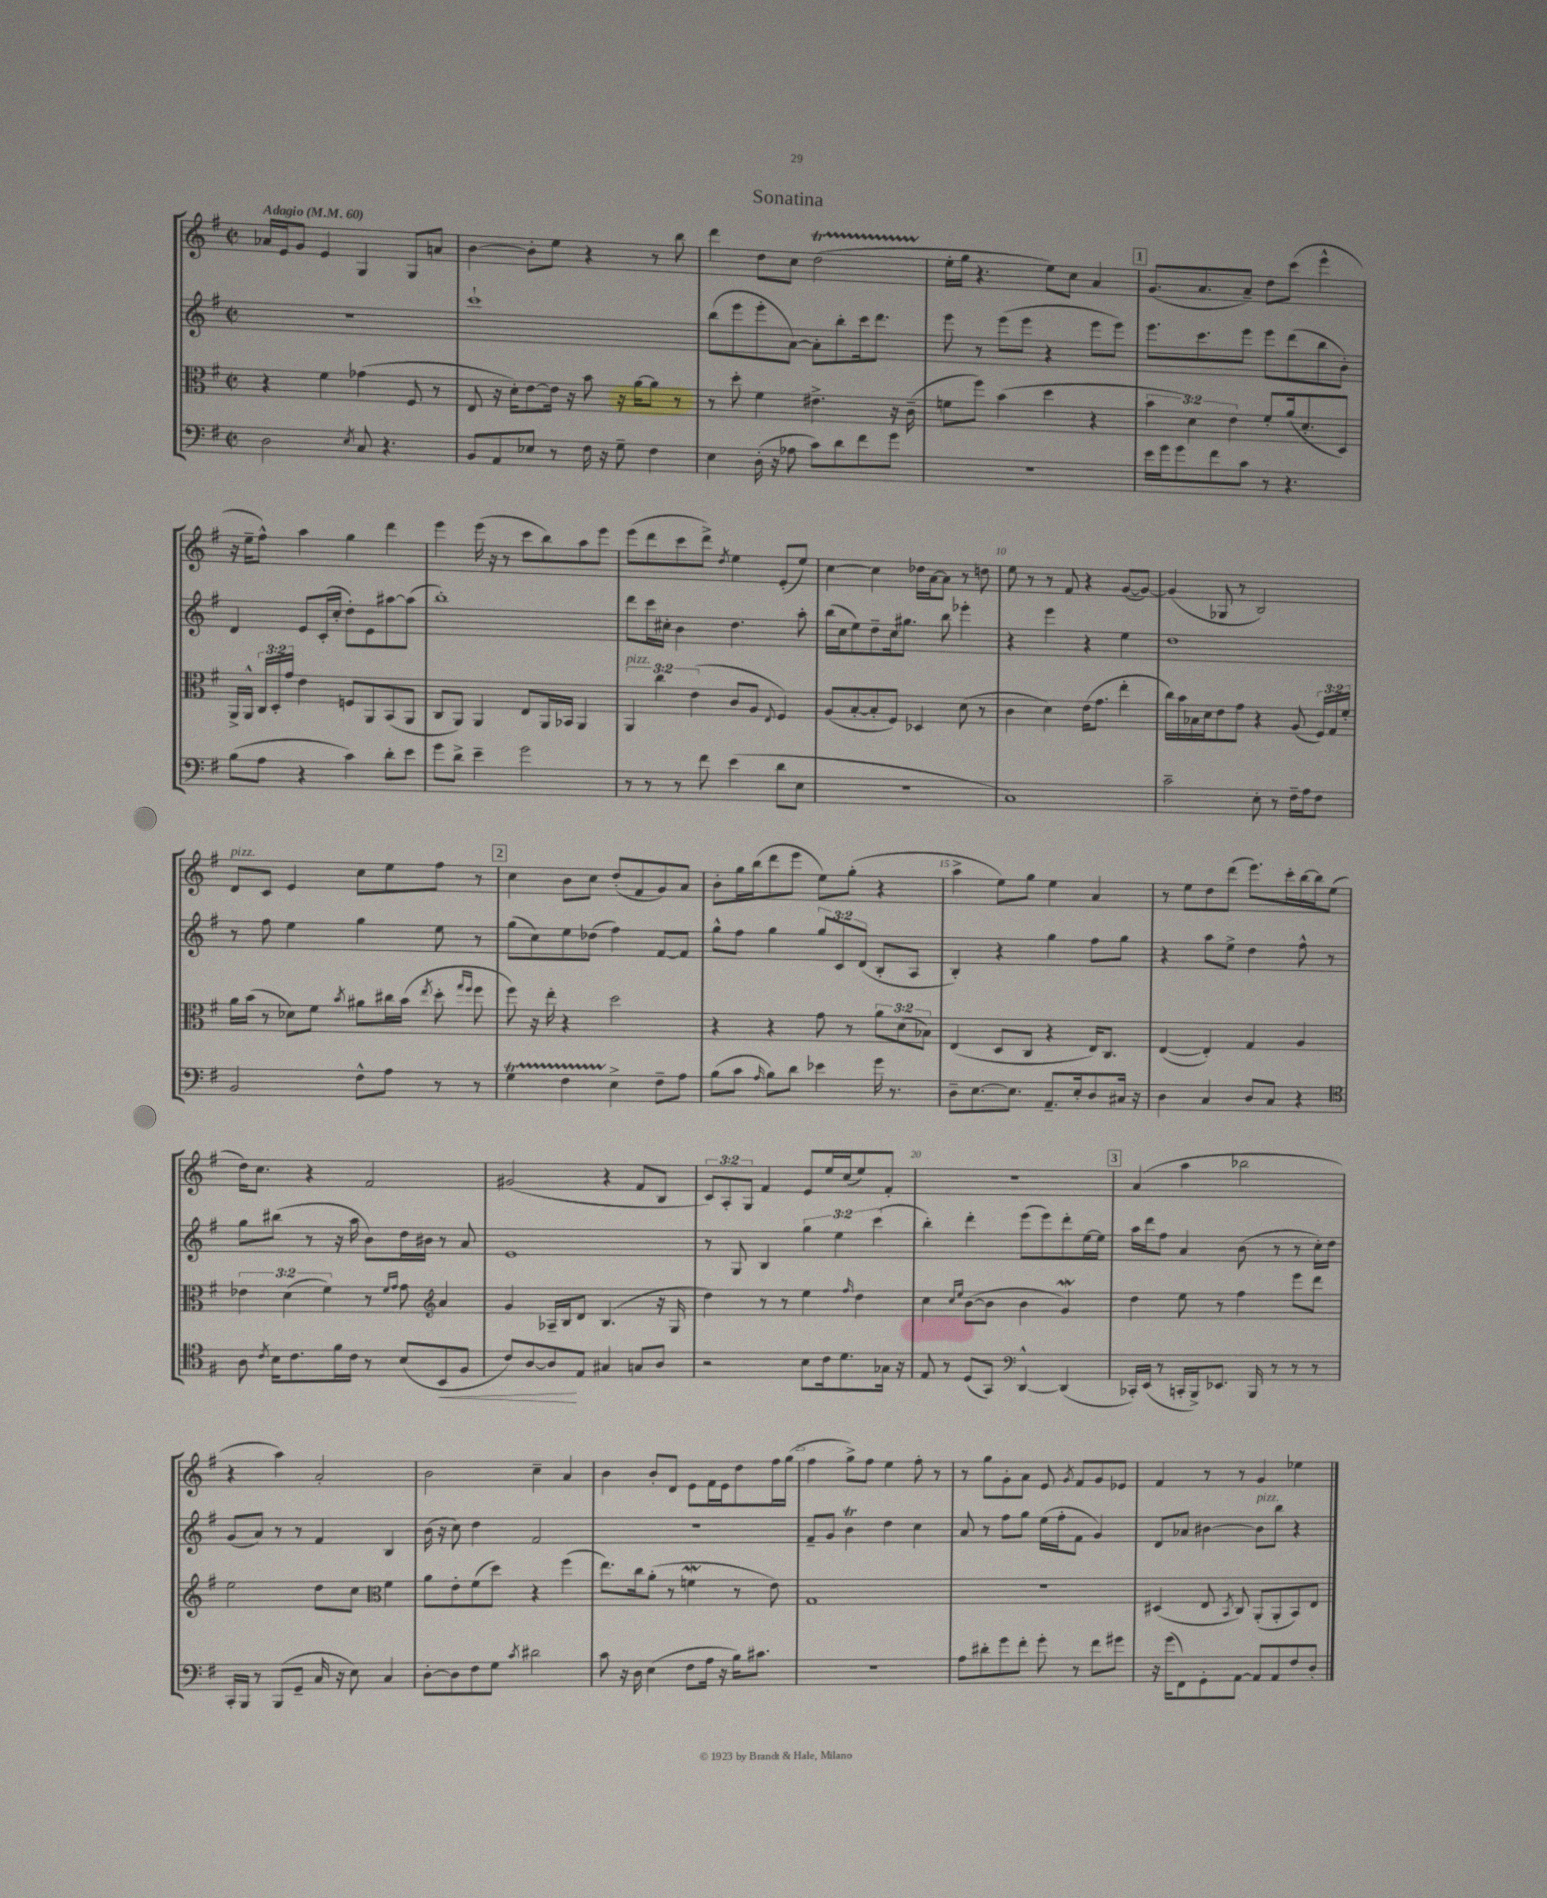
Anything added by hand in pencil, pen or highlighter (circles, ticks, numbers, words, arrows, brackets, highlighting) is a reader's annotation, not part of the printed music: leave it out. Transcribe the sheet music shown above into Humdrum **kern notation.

**kern	**dynam	**kern	**kern	**kern
*part4	*part4	*part3	*part2	*part1
*staff4	*staff4	*staff3	*staff2	*staff1
*clefF4	*	*clefC3	*clefG2	*clefG2
*k[f#]	*	*k[f#]	*k[f#]	*k[f#]
*M2/2	*	*M2/2	*M2/2	*M2/2
*met(c|)	*	*met(c|)	*met(c|)	*met(c|)
*MM60	*	*MM60	*MM60	*MM60
=1	=1	=1	=1	=1
!	!	!	!	!LO:TX:a:B:t=Adagio
2D\	.	4r	1r	16a-X/LL
.	.	.	.	16e/J
.	.	.	.	8g/J
.	.	4f#\	.	4e/
8qE/	.	.	.	.
8C/	.	(4g-X\	.	4G/
4.r	.	.	.	.
.	.	8F#/	.	8G/L
.	.	8r	.	8an/J
=2	=2	=2	=2	=2
8BB/L	.	8E/	1ccc`	[4b\
8AA/	.	16r	.	.
.	.	16d'\KL)	.	.
8E-X/J	.	[8e\	.	8b'\L]
8r	.	16e\Jk]	.	8ee\J
.	.	16r	.	.
16F#\	.	8b\	.	4r
16r	.	.	.	.
8G~\	.	16r	.	.
.	.	[16a\KL	.	.
4F#\	.	8a\J]	.	8r
.	.	8r	.	8bb\
=3	=3	=3	=3	=3
4E\	.	8r	(8bb\L	4ddd\
.	.	8dd'\	8eee\	.
(16D'\	.	4f#\	8eee'\	8dd\L
16r	.	.	.	.
8A-X\	.	.	[8a\J)	8cc\J
8c\L)	.	4.e#X^\	8a'\L]	(2ddT\
8d\	.	.	8bb'\	.
8f#\	.	.	16ccc\k	.
.	.	.	8.ddd\J	.
8g\J	.	16r	.	.
.	.	(16c~\	.	.
=4	=4	=4	=4	=4
1r	.	8fn\L	8eee\	16ee'\LL
.	.	.	.	16gg\JJ
.	.	8ff#\J)	8r	4.r
.	.	(4b\	(8eee\L	.
.	.	.	8eee\J	.
.	.	4dd\	4r	8ee\L)
.	.	.	.	8cc\J
.	.	4r	8eee\L	4a/
.	.	.	8eee\J)	.
!!LO:REH:place=s1:t=1
=5	=5	=5	=5	=5
16e\LL	.	6b\	8.eee\L	(8.g/L
16g\J	.	.	.	.
8g\	.	.	.	.
.	.	6d\)	.	.
.	.	.	8.ccc\	8.a/
8f#\	.	.	.	.
.	.	6e\	.	.
8c\J	.	.	8eee\J	8a~/J)
8r	.	8f#'/L	8eee\L	8dd\L
4.r	.	(16a/k	(8ddd\	(8ccc\J
.	.	8.d'/	.	.
.	.	.	8bb\	4eee^^\
.	.	8D/J)	8b'\J)	.
!!LO:LB:g=z
=6	=6	=6	=6	=6
(8B\L	.	16AA^/LL	4d/	16r
.	.	16AA^^/JJ	.	16ee~\KL
8A\J	.	24C/LL	.	8ff#^^\J)
.	.	24D'/	.	.
.	.	24g/JJ	.	.
4r	.	4e\	8e/L	4aa\
.	.	.	(16c'/L	.
.	.	.	16cc'/JJ	.
4c\)	.	8Fn/L	8dd'\L)	4gg\
.	.	8AA/	8e\	.
8d'\L	.	(8BB/	[8aa#X\	4ddd\
8e\J	.	8AA/J	(8aa#\J]	.
=7	=7	=7	=7	=7
8g\L	.	8C/L	1bb')	4eee\
8d^\J	.	8AA/J)	.	.
4e~\	.	4AA/	.	(16eee\
.	.	.	.	16r
.	.	.	.	8r
2g\	.	8E/L	.	8ccc\L
.	.	16AA/L	.	8bb\)
.	.	16BB-X/JJ	.	.
.	.	4AA/	.	8aa\
.	.	.	.	8eee\J
=8	=8	=8	=8	=8
!	!	!LO:TX:a:i:t=pizz.	!	!
8r	.	6AA/	8ddd\L	(8eee\L
8r	.	.	16ccc\L	8ddd\
.	.	6cc\	.	.
.	.	.	16cc#X'\JJ	.
8r	.	.	4b\	8ccc\
.	.	(6e\	.	.
8f#\	.	.	.	8ddd^\J)
.	.	.	.	8qdd/
(4e\	.	8c/L	4.dd\	4ee\
.	.	8A/J	.	.
.	.	8qqE/	.	.
8d\L	.	4F#/)	.	(8e'/L
8E\J	.	.	8aa'\	8ee/J)
=9	=9	=9	=9	=9
1r	.	(8A/L	(16bb\LL	[4cc\
.	.	.	16cc\J	.
.	.	[8B'/	8ee\)	.
.	.	8B'/]	8dd~\	4cc\]
.	.	8F#/J)	16cc\k	.
.	.	.	8.gg#X\J	.
.	.	4D-X/	.	16dd-X\LL
.	.	.	.	[16a\J
.	.	.	8bb\	8a\J]
.	.	(8d\	4eee-X'\	8r
.	.	8r	.	8ddn\
=10	=10	=10	=10	=10
1C)	.	4c\	4r	8ee\
.	.	.	.	8r
.	.	4d\)	4eee\	8r
.	.	.	.	8f#/
.	.	(16e\KL	4r	4r
.	.	8.g\J	.	.
.	.	4ee'\	4ee\	([8g/L
.	.	.	.	8g/J_)
=11	=11	=11	=11	=11
2c~\	.	16cc\LL)	1dd	(4g/]
.	.	16b\	.	.
.	.	16B-X\	.	.
.	.	16d\J	.	.
.	.	8e\	.	8G-X/
.	.	8g\J	.	8r
8E'\	.	4r	.	2B/)
8r	.	.	.	.
16F#~\LL	.	(8A/	.	.
16A\J	.	.	.	.
8F#\J	.	24F#/LL)	.	.
.	.	24G/	.	.
.	.	24f#'/JJ	.	.
!!LO:LB:g=z
=12	=12	=12	=12	=12
!	!	!	!	!LO:TX:a:i:t=pizz.
2BB/	.	16a\LL	8r	8d/L
.	.	(16b\JJ	.	.
.	.	8r	8ff#\	8c/J
.	.	8d-X\L)	4ee\	4e/
.	.	8f#\J	.	.
.	.	8qb/	.	.
8F#^^\L	.	8a#X\L	4gg\	8cc\L
8A\J	.	16cc#X\L	.	8ee\
.	.	(16b\JJ	.	.
.	.	8qee/	.	.
8r	.	8dd'\	8ee\	8ff#\J
.	.	16qqgg/LL	.	.
.	.	16qqff#/JJ	.	.
8r	.	8ff#\	8r	8r
!!LO:REH:place=s1:t=2
=13	=13	=13	=13	=13
4GT\	.	8ff#\)	(8gg\L	4cc\
.	.	16r	8cc\)	.
.	.	16ee'\	.	.
4F#TTT\	.	4r	8ee\	8b\L
.	.	.	(8dd-X\J	8cc\J
4E^\	.	2dd\	4ff#\)	(8dd'/L
.	.	.	.	8f#/
8F#~\L	.	.	[8f#/L	8g/)
8A\J	.	.	8f#/J]	8a/J
=14	=14	=14	=14	=14
(8B\L	.	4r	8gg^^\L	8b'\L
8c\J	.	.	8ff#\J	16gg\L
.	.	.	.	(16bb\J
16qqA/	.	.	.	.
8B\L)	.	4r	4gg\	8ddd\
8d\J	.	.	.	8eee\J
4e-X\	.	8g\	12gg/L	8ee\L)
.	.	.	12c/	.
.	.	8r	.	(8gg'\J
.	.	.	(12d/J	.
16g\	.	12a\L	8B'/L	4r
8.r	.	.	.	.
.	.	(12d\	.	.
.	.	.	8A/J	.
.	.	12B-X\J)	.	.
=15	=15	=15	=15	=15
8D~\L	.	(4E/	4B'/)	4aa^\
[8.E\	.	.	.	.
.	.	8D/L	4r	8ee\L)
8.E\J]	.	.	.	.
.	.	8C/J	.	8gg\J
8.AA~/L	.	4r	4gg\	4ee\
16E'/k	.	.	.	.
8D/	.	16E/KL)	8ff#\L	4a/
.	.	8.C/J	.	.
16C#X/Jk	.	.	8gg\J	.
16r	.	.	.	.
=16	=16	=16	=16	=16
4D\	.	([4E/	4r	8r
.	.	.	.	8ee\L
4C/	.	4E'/])	8aa\L	8dd\
.	.	.	8ee^\J	(8ddd\J
8D/L	.	4G/	4dd\	8.eee\L)
8C/J	.	.	.	.
.	.	.	.	16ccc'\L
4r	.	4A/	8ff#^^\	[16bb\
.	.	.	.	16bb\J]
.	.	.	8r	(8ee\J
!!LO:LB:g=z
=17	=17	=17	=17	=17
*clefC4	*	*	*	*
8A\	.	6e-X\	8gg\L	16dd\KL)
.	.	.	.	8.cc\J
8qc/	.	.	.	.
16B\KL	.	.	(8bb#X\J	.
.	.	(6d\	.	.
8.c\	.	.	.	.
.	.	.	8r	4r
.	.	6f#\)	.	.
16f#\L	.	.	16r	.
16c\JJ	.	.	16aa\	.
8r	.	8r	8b\L)	2f#/
.	.	16qqf#/LL	.	.
.	.	16qqg/JJ	.	.
(8B/L	.	8g\	16dd\L	.
.	.	.	16b#X\JJ	.
*	*	*clefG2	*	*
!	!LO:HP:b	!	!	!
8BB/	<	4a/	8r	.
8F#/J	.	.	8a/	.
=18	=18	=18	=18	=18
8c/L)	.	4g/	1e	(2g#X/
[8A/	.	.	.	.
8A/]	.	16A-X~/LL	.	.
.	.	16B/J	.	.
8E/J	[	8d/J	.	.
4G#X/	.	(4.B/	.	4r
8Gn/L	.	.	.	8f#/L
8A/J	.	16r	.	8B/J
.	.	16G/	.	.
=19	=19	=19	=19	=19
2r	.	4dd\)	8r	12c/L)
.	.	.	.	12A'/
.	.	.	8G/	.
.	.	.	.	12G/J
.	.	8r	4B/	4f#/
.	.	8r	.	.
8B\L	.	4ee\	6gg\	8e/L
16c\k	.	.	.	16ee/L
.	.	.	6ee\	.
8.d\	.	.	.	(16cc/J
.	.	16qqff#/	.	.
.	.	4dd\	.	8ee/)
.	.	.	(6ccc\	.
16G-X\Jk	.	.	.	8f#'/J
16r	.	.	.	.
=20	=20	=20	=20	=20
8E/	.	4cc\	4bb'\)	1r
8r	.	.	.	.
.	.	16qqcc/LL	.	.
.	.	16qqee/JJ	.	.
(8D/L	.	([8b\L	4ddd'\	.
8GG/J)	.	8b\J]	.	.
*clefF4	*	*	*	*
[4DD^^/	.	4b\	(8eee\L	.
.	.	.	8eee\)	.
(4DD/]	.	4gw/)	8ddd'\	.
.	.	.	[16ee\L	.
.	.	.	16ee\JJ]	.
!!LO:REH:place=s1:t=3
=21	=21	=21	=21	=21
16CC-X'/LL)	.	4dd\	16aa\LL	(4a/
(16EE/JJ	.	.	16ddd\J	.
8r	.	.	8ff#\J	.
16CCn'/LL	.	8ee\	4a/	4aa\
16BBB^/J)	.	.	.	.
8.EE-X/J	.	8r	.	.
.	.	4ff#\	(8b\	2bb-X\
16BBB/	.	.	.	.
8r	.	.	8r	.
8r	.	8eee\L	8r	.
8r	.	8ddd\J	16cc'\LL)	.
.	.	.	16dd\JJ	.
!!LO:LB:g=z
=22	=22	=22	=22	=22
16CC'/LL	.	2ee\	(8g/L	4r
16BBB/JJ	.	.	.	.
8r	.	.	8a/J)	.
(8BBB/L	.	.	8r	4aa\)
8GG~/J	.	.	8r	.
16C/	.	8dd\L	4f#/	2a'/
16r	.	.	.	.
8E\)	.	8cc\J	.	.
*	*	*clefC3	*	*
4C/	.	4f#\	4B/	.
=23	=23	=23	=23	=23
[8D'\L	.	8a\L	(16b\	2b\
.	.	.	16r	.
8D\]	.	8e'\	8cc\)	.
8F#\	.	(8f#\	4dd\	.
8G\J	.	8dd\J)	.	.
8qc/	.	.	.	.
2d#X\	.	4r	2f#/	4cc~\
.	.	(4ff#\	.	4a/
=24	=24	=24	=24	=24
8c\	.	8.ee\L)	1r	4b\
16r	.	.	.	.
16D\	.	16cc\k	.	.
(4E\	.	(8a'\J	.	8b'/L
.	.	8r	.	8d/J
8F#\L	.	4fnw\	.	8e\L
16A\Jk	.	.	.	16f#\L
16r	.	.	.	16e\J
16B\KL)	.	8r	.	8dd\
8.c#X\J	.	.	.	.
.	.	8e\)	.	16ff#\L
.	.	.	.	(16gg\JJ
=25	=25	=25	=25	=25
1r	.	1G	8f#~/L	4ff#\
.	.	.	8g/J	.
.	.	.	4bt\	8gg^\L)
.	.	.	.	8ff#\J
.	.	.	4dd\	4ee\
.	.	.	4cc\	8ff#'\
.	.	.	.	8r
=26	=26	=26	=26	=26
8A\L	.	1r	8a/	8r
8d#X'\	.	.	8r	8gg\L
8g\	.	.	8ff#\L	8g'\
8f#'\J	.	.	8gg\J	8a\J
8g'\	.	.	(16ee\LL	8e/
.	.	.	16ff#'\J	.
.	.	.	.	8qg/
8r	.	.	8f#\J	8f#/L
8f#\L	.	.	4g/)	8g/
8g#X\J	.	.	.	8e-X/J
=27	=27	=27	=27	=27
16r	.	(4D#X/	8d/L	4f#/
(16g\KL	.	.	.	.
8FF#\)	.	.	8a-X/J	.
8GG'\	.	8E/	[4b#X\	8r
.	.	8qBB/	.	.
[8AA\J	.	8C/)	.	8r
!	!	!	!LO:TX:a:i:t=pizz.	!
8AA/L]	.	(8AA'/L	8b#\L]	4g/
8AA/	.	8AA'/	8bb\J	.
8F#/	.	8BB/)	4r	4ee-X\
8D'/J	.	8E/J	.	.
==	==	==	==	==
*-	*-	*-	*-	*-
